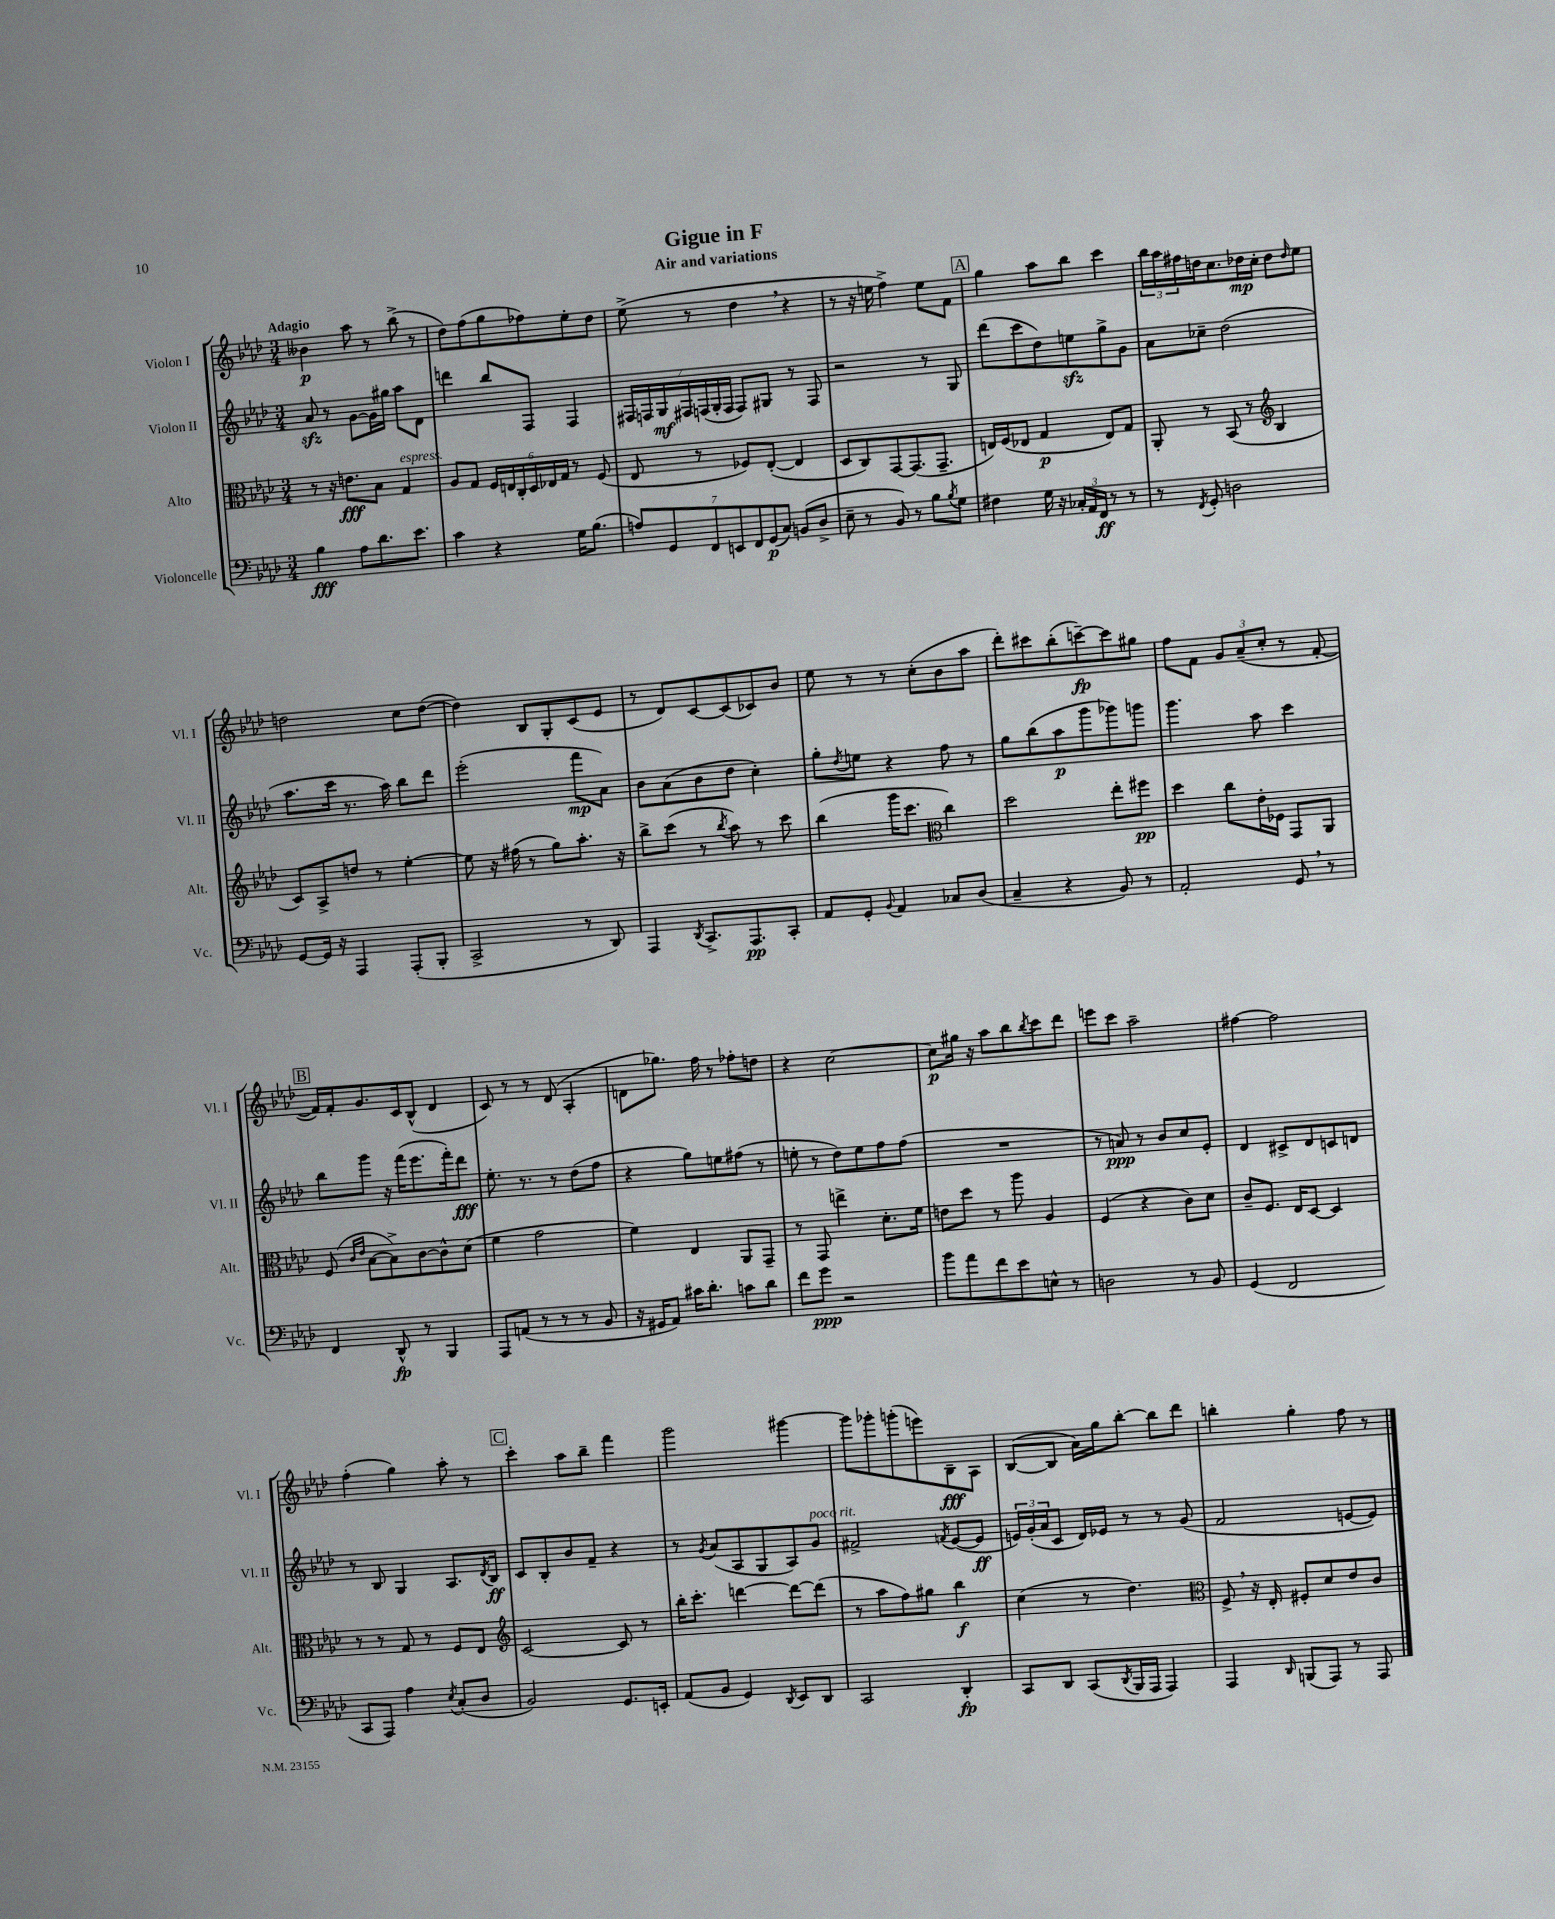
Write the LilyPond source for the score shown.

\header { title = "Gigue in F" subtitle = "Air and variations" }
<<
\new StaffGroup <<
\new Staff = "s0" \with { instrumentName = "Violon I" shortInstrumentName = "Vl. I" } {
    \clef treble \key aes \major \numericTimeSignature \time 3/4 \tempo "Adagio"
    beses'4\p aes''8 r8 bes''8->( r8 |
    des''8) f''8( g''8 fes''8) ees''8-. des''8 |
    ees''8->( r8 des''4 \breathe r4 |
    r8 r16 e''16 f''4->) e''8 f'8 |
    \mark \markup { \box "A" } g''4 aes''8 bes''8 c'''4 |
    \tuplet 3/2 { bes''16 aes''16 fis''16 } d''16 c''8. des''16\mp c''16-. des''8 \grace { des''16 } ees''8 |
    d''2 c''8 d''8~( |
    d''4) bes8 g8-. c'8( ees'8 |
    r8 des'8) c'8~ c'8( ces'8) bes'8 |
    ees''8 r8 r8 c''8-.( bes'8 aes''8 |
    des'''8-.) cis'''8 bes''8-.( c'''8~--\fp) c'''8 gis''8 |
    f''8 f'8 \tuplet 3/2 { g'8 aes'8--( c''8-. } r8 f'8~-. |
    \mark \markup { \box "B" } f'16) f'16-. g'8. c'16 bes8-^( des'4 |
    c'8) r8 r8 des'8( aes4-. |
    d'8 ges''8.) f''16 r8 fes''8-. d''8 |
    r4 c''2~ |
    c''8\p gis''16 r16 aes''8 bes''8 \acciaccatura { bes''8 } c'''8 des'''8 |
    e'''8 c'''8 aes''2-- |
    fis''4~ fis''2 |
    f''4-.( g''4) aes''8-. r8 |
    \mark \markup { \box "C" } c'''4-. aes''8 bes''8-- f'''4 |
    g'''2 gis'''4~ |
    gis'''8 ges'''8-. g'''8-.( e'''8) bes8--\fff aes8 |
    bes8~( bes8 aes'16) g''16 bes''8~-. bes''8 des'''8 |
    b''4-. g''4-. f''8 r8 \bar "|." |
}
\new Staff = "s1" \with { instrumentName = "Violon II" shortInstrumentName = "Vl. II" } {
    \clef treble \key aes \major \numericTimeSignature \time 3/4
    aes'8\sfz r8 g'8~ g'16 gis''16 aes''8 des'8 |
    d'''4 bes''8 f8 f4 |
    \tuplet 7/4 { fis16 f16 g16\mf fis16 f16( g16-. f16 } f8) gis8 r8 f8 |
    r2 r8 g8 |
    \mark \markup { \box "A" } des'''8( c'''8 des''8) e''8\sfz g''8-> g'8 |
    aes'8 ces''8-- des''2( |
    aes''8. c'''16 r8. aes''16) bes''8 des'''8 |
    ees'''2-.( f'''8\mp aes'8) |
    bes'8 aes'8( bes'8 des''8 c''4-.) |
    g''8-. \acciaccatura { des''8 } e''8 r4 f''8 r8 |
    g''8 bes''8( aes''8\p g'''8 ges'''8) g'''8 |
    g'''4. aes''8 c'''4 |
    \mark \markup { \box "B" } bes''8 g'''8 r16 f'''16( ees'''8. f'''16-.) des'''8\fff |
    ees''8.-. r8. r8 des''8( f''8 |
    r4 g''8) e''8 fis''8( r8 |
    e''8-. r8 des''8) e''8 f''8 f''8( |
    R2. |
    r8 a'8\ppp) r8 bes'8 c''8 ees'8-. |
    des'4 cis'8-> des'8 c'8 d'8 |
    r8 bes8 g4 aes8. \acciaccatura { des'8 } bes16\ff |
    \mark \markup { \box "C" } c'8 bes8-. bes'8 f'8-- r4 |
    r8 \acciaccatura { g'8 } aes'8( aes8 g8 aes8) g'8^\markup { \italic "poco rit." } |
    fis'2-> \acciaccatura { f'8 } ees'8~( ees'8\ff |
    \tuplet 3/2 { e'16) g'16-.( aes'16 } c'8 des'16) ees'16 r8 r8 g'8( |
    f'2 e'8~ e'8) \bar "|." |
}
\new Staff = "s2" \with { instrumentName = "Alto" shortInstrumentName = "Alt." } {
    \clef alto \key aes \major \numericTimeSignature \time 3/4
    r8 r16 e'8.\fff bes8 g4^\markup { \italic "espress." } |
    aes8 g8 \tuplet 6/4 { f16 e16 c16-. des16 ees16 g16 } r8 f8( |
    ees8 r8 fes8) ees8~-.( ees4 |
    des8 c8) g,8~ g,8.( g,8.-- |
    \mark \markup { \box "A" } e16) f16( ees8 g4\p ees8) g8 |
    aes,8-. r8 bes,8( r8 \clef treble bes4 |
    c'8) aes8-> d''8 r8 ees''4~-. |
    ees''8 r16 fis''16( r8 g''8) aes''8.-. r16 |
    bes''8-> c'''8( r8 \acciaccatura { bes''8 } aes''8) r8 c'''8 |
    bes''4( g'''16 c'''8. \clef alto c''4) |
    des''2 ees''8-. fis''8\pp |
    des''4 c''8 ees'16-. fes16 g,8 aes,8 |
    \mark \markup { \box "B" } f8( \grace { c'16 ees'16 } bes8~ bes8->) c'8~ c'8-^ des'8( |
    f'4 g'2 |
    f'4) ees4 aes,8 g,8-- |
    r8 g,8 e''4-> des'8.-. f'16 |
    e'8 des''8 r8 aes''8 aes4 |
    f4( r4 c'8) des'8 |
    c'8-- f8. ees16 des8~ des4 |
    r8 r8 g8 r8 f8 ees8 |
    \mark \markup { \box "C" } \clef treble c'2~ c'8 r8 |
    bes''16-. c'''8.-. d'''4~ d'''8~ d'''8( |
    r8 aes''8 f''8) gis''8 bes''4\f |
    c''4( r8 des''4.) |
    \clef alto f8-> \breathe r16 ees16-. fis8-. des'8 ees'8 c'8 \bar "|." |
}
\new Staff = "s3" \with { instrumentName = "Violoncelle" shortInstrumentName = "Vc." } {
    \clef bass \key aes \major \numericTimeSignature \time 3/4
    bes4\fff aes8 des'8. ees'8. |
    c'4 r4 g16 bes8.( |
    \tuplet 7/4 { a8) g,8 f,8 e,8 f,8 g,8\p( c8) } b,8( des8-> |
    ees8-- r8 bes,8) r8 bes8 \acciaccatura { bes8 } g8 |
    \mark \markup { \box "A" } fis4 g16 r16 \tuplet 3/2 { ces16-. aes,16 f,16\ff } r8 r8 |
    r8 \acciaccatura { f,8 } g,8-. d2 |
    g,8~ g,16 r16 aes,,4 aes,,8-.( bes,,8-. |
    c,2-> r8 des,8) |
    aes,,4 \acciaccatura { des,8 } c,8.-> aes,,8.\pp c,8-. |
    aes,8 g,8-. \appoggiatura { bes,8 } aes,4 ces8 des8( |
    c4-- r4 bes,8) r8 |
    aes,2-. g,8 \breathe r8 |
    \mark \markup { \box "B" } f,4 des,8-^\fp r8 bes,,4 |
    aes,,8 a,8( r8 r8 r8 bes,8 |
    r16 gis,16 aes,8) cis'16 des'8.-. c'8 des'8 |
    f'8 g'8\ppp r2 |
    bes'8 aes'8 f'8 ees'8 e8-^ r8 |
    d2 r8 bes,8 |
    g,4( f,2 |
    c,8 aes,,8) aes4 \acciaccatura { ees8 } c8-.( des8 |
    \mark \markup { \box "C" } bes,2) g,8. e,16-. |
    aes,8( bes,8 g,4) \acciaccatura { des,8 } ees,8 des,8 |
    c,2 des,4-.\fp |
    c,8 des,8 c,8( \acciaccatura { des,8 } bes,,16 aes,,16 aes,,4) |
    aes,,4 \grace { des,16 } b,,8( aes,,8) r8 aes,,8 \bar "|." |
}
>>
>>
\layout { \context { \Score \remove "Bar_number_engraver" } }
